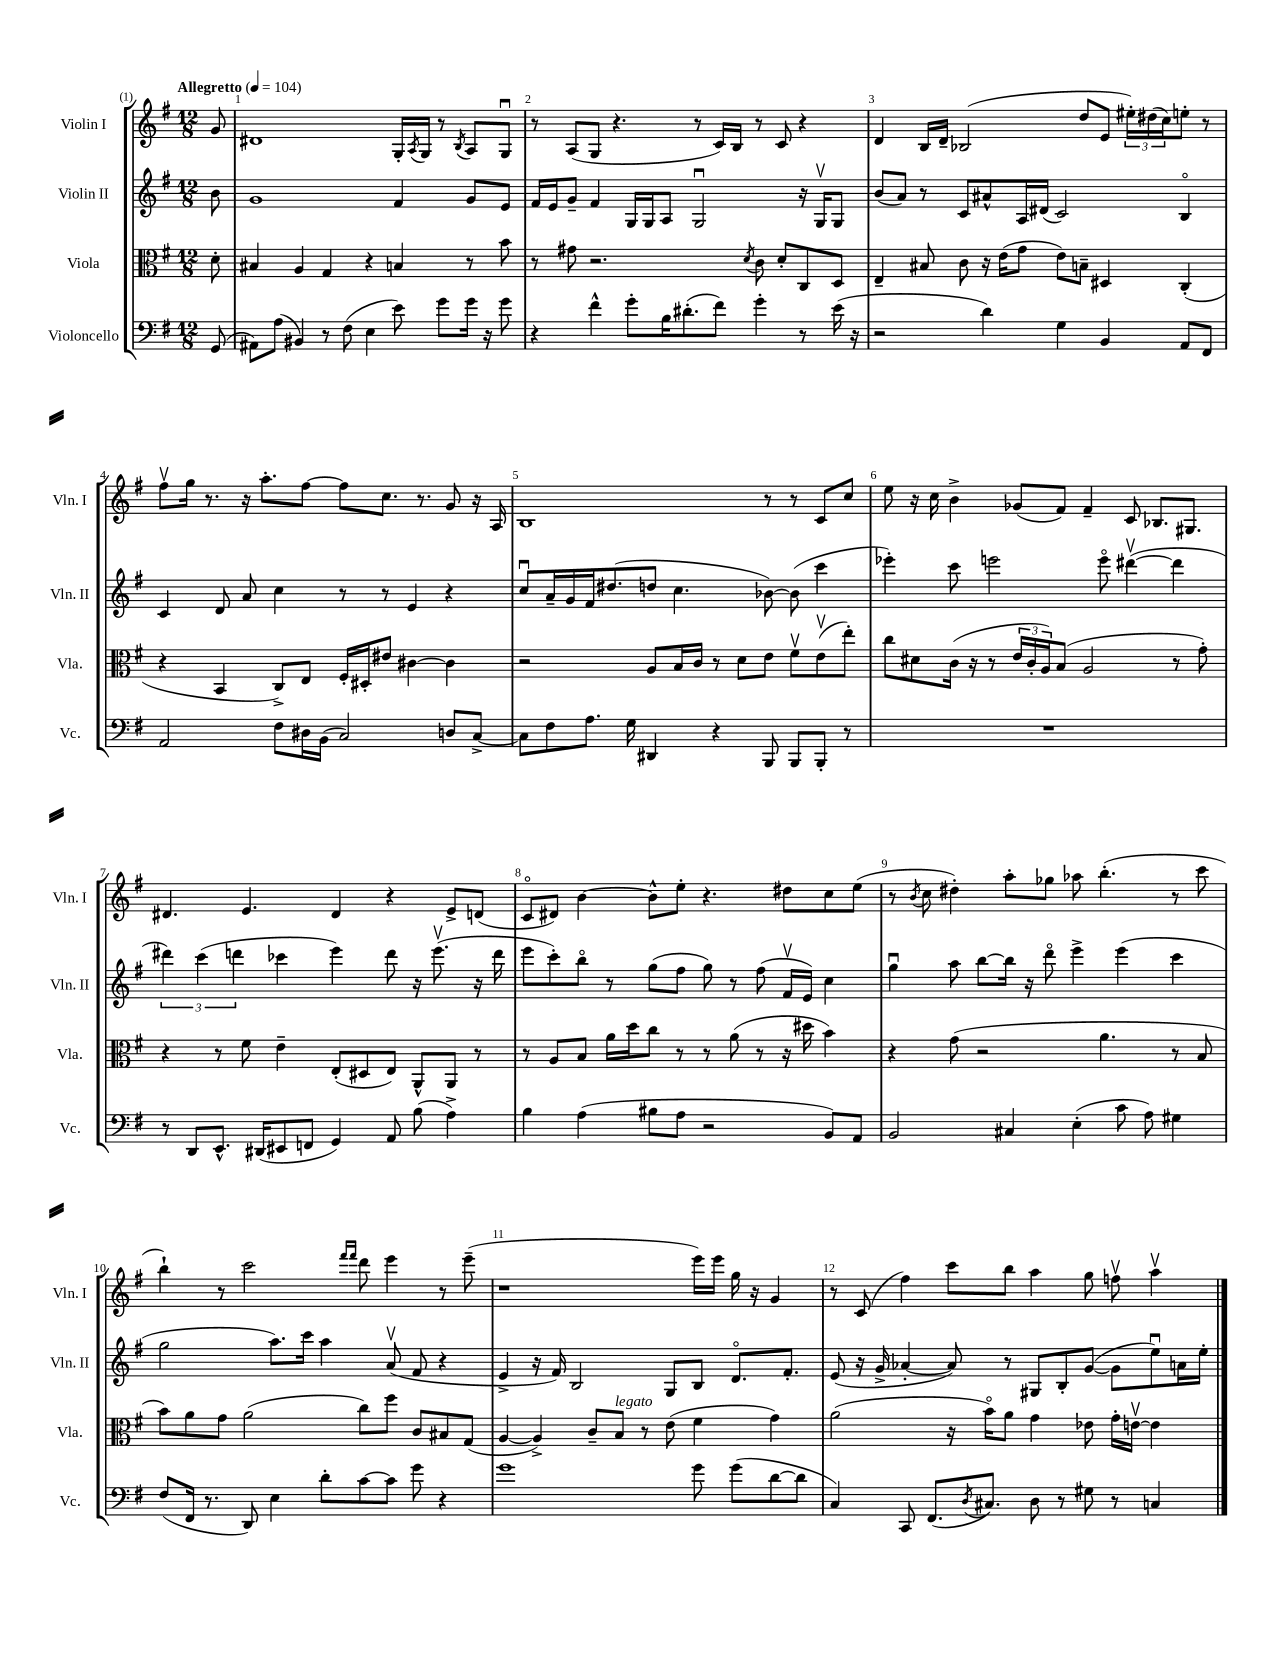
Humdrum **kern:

**kern	**kern	**kern	**kern
*staff4	*staff3	*staff2	*staff1
*clefF4	*clefC3	*clefG2	*clefG2
*k[f#]	*k[f#]	*k[f#]	*k[f#]
*M12/8	*M12/8	*M12/8	*M12/8
*MM104	*MM104	*MM104	*MM104
(8GG	8d'	8b	8g
=	=	=	=
8AA#)	4B#	1g	1d#
(8A	.	.	.
4BB#)	4A	.	.
8r	4G	.	.
(8F#	.	.	.
4E	4r	.	.
8e)	4B	4f#	16G'
.	.	.	8qA
.	.	.	16G
8g	.	.	8r
.	.	.	8qB
16g	8r	8g	8A
16r	.	.	.
8g	8b	8e	8Gu
=	=	=	=
4r	8r	16f#	8r
.	.	16e	.
.	8g#	8g~	(8A
4f#^^	2.r	4f#	8G
.	.	.	4.r
8g'	.	16G	.
.	.	16G	.
16B	.	8A	.
(8.d#'	.	.	.
.	.	2Gu	8r
8f#)	.	.	16c)
.	.	.	16B
.	8qd	.	.
4g'	8c	.	8r
.	8d'	.	8c
8r	8C	16r	4r
.	.	16Gv	.
(16e	8D	8G	.
16r	.	.	.
=	=	=	=
2r	4E~	(8b	4d
.	.	8a)	.
.	8B#	8r	16B
.	.	.	16d~
.	8c	8c	(2B-
4d)	16r	8a#^^	.
.	(16e	.	.
.	8g	16A	.
.	.	(16d#	.
4G	8e)	2c)	.
.	8B~	.	8dd
4BB	4D#	.	8e
.	.	.	24ee#')
.	.	.	(24dd#
.	.	.	24cc)
8AA	(4C'	4Bo	8ee'
8FF#	.	.	8r
=	=	=	=
2AA	4r	4c	8ff#v
.	.	.	16gg
.	.	.	8.r
.	4BB	8d	.
.	.	8a	16r
.	.	.	8.aa'
8F#	8C^)	4cc	.
16D#	8E	.	[8ff#
(16BB	.	.	.
2C)	16F#'	8r	8ff#]
.	16D#'	.	.
.	8e#	8r	8.cc
.	[4c#	4e	.
.	.	.	8.r
8D	4c#]	4r	8g
[8C^	.	.	16r
.	.	.	16A
=	=	=	=
8C]	2r	8ccu	1B
8F#	.	16a~	.
.	.	16g	.
8.A	.	16f#	.
.	.	(8.dd#	.
16G	.	.	.
4DD#	8A	8dd	.
.	16B	4.cc	.
.	16c	.	.
4r	8r	.	.
.	8d	.	.
8BBB	8e	[8b-)	8r
8BBB	8f#v	(8b-]	8r
8BBB'	(8ev	4ccc	8c
8r	8ee')	.	8cc
=	=	=	=
1.r	8cc	4eee-')	8ee
.	8d#	.	16r
.	.	.	16cc
.	(16c	8ccc	4b^
.	16r	.	.
.	8r	2eee	.
.	24e	.	(8g-
.	24c'	.	.
.	24A)	.	.
.	(8B	.	8f#)
.	2A	.	4f#~
.	.	8eeeo	.
.	.	([4ddd#v	8c
.	.	.	8.B-
.	8r	4ddd#]	.
.	.	.	8.G#
.	8g')	.	.
=	=	=	=
8r	4r	6ddd#)	4.d#
8DD	.	.	.
.	.	(6ccc	.
8.EE^^	8r	.	.
.	.	6ddd	.
.	8f#	.	4.e
(16DD#	.	.	.
8EE#	4e~	4ccc-	.
8FF	.	.	.
4GG)	(8E'	4eee)	4d#
.	8D#	.	.
8AA	8E)	8ddd	4r
(8B	8AA^^	16r	.
.	.	(8.eeev	.
4A^)	8AA	.	8e^
.	8r	16r	(8d
.	.	16ddd	.
=	=	=	=
4B	8r	8eee	8co
.	8A	8ccc')	8d#)
(4A	8B	8bbo	[4b
.	16a	8r	.
.	16dd	.	.
8B#	8cc	(8gg	8b^^]
8A	8r	8ff#	8ee'
2r	8r	8gg)	4.r
.	(8a	8r	.
.	8r	(8ff#	.
.	16r	16f#v	8dd#
.	16dd#	16e)	.
8BB)	4b)	4cc	8cc
8AA	.	.	(8ee
=	=	=	=
2BB	4r	4ggu	8r
.	.	.	8qb
.	.	.	8cc
.	(8g	8aa	4dd#')
.	2r	[8bb	.
4C#	.	16bb]	8aa'
.	.	16r	.
.	.	8dddo	8gg-
(4E'	.	4eee^	8aa-
.	4.a	.	(4.bb'
8c	.	(4eee	.
8A)	.	.	.
4G#	8r	4ccc	8r
.	8B	.	8ccc
=	=	=	=
(8F#	8b)	2gg	4bb`)
16FF#	8a	.	.
8.r	.	.	.
.	8g	.	8r
8DD)	(2a	.	2ccc
4E	.	8.aa)	.
.	.	16ccc	.
8d'	.	4aa	.
.	.	.	16qqfff#
.	.	.	16qqfff#
[8c	8cc)	.	8ddd
8c]	8ff#	(8av	4eee
8g	8c	8f#	.
4r	8B#	4r	8r
.	(8G	.	(8eee~
=	=	=	=
1g	[4A	4e^	1r
.	4A^])	16r	.
.	.	16f#)	.
.	.	2B	.
.	8c~	.	.
.	8B	.	.
.	8r	.	.
.	(8e	8G	.
8g	4f#	8B	16eee)
.	.	.	16eee
(8g	.	8.do	16gg
.	.	.	16r
[8d	4g)	.	4g
.	.	8.f#'	.
8d]	.	.	.
=	=	=	=
4C)	(2a	(8e	8r
.	.	16r	(8c
.	.	16g^	.
8CC	.	[4a-'	4ff#)
(8.FF#	.	.	.
.	16r	8a-])	8ccc
8qD	.	.	.
8.C#)	16bo)	.	.
.	8a	8r	8bb
8D	4g	8G#	4aa
8r	.	8B'	.
8G#	8e-	([8g	8gg
8r	16g'	8g]	8ffv
.	[16ev	.	.
4C	4e]	8eeu)	4aav
.	.	16a	.
.	.	16ee'	.
==	==	==	==
*-	*-	*-	*-
